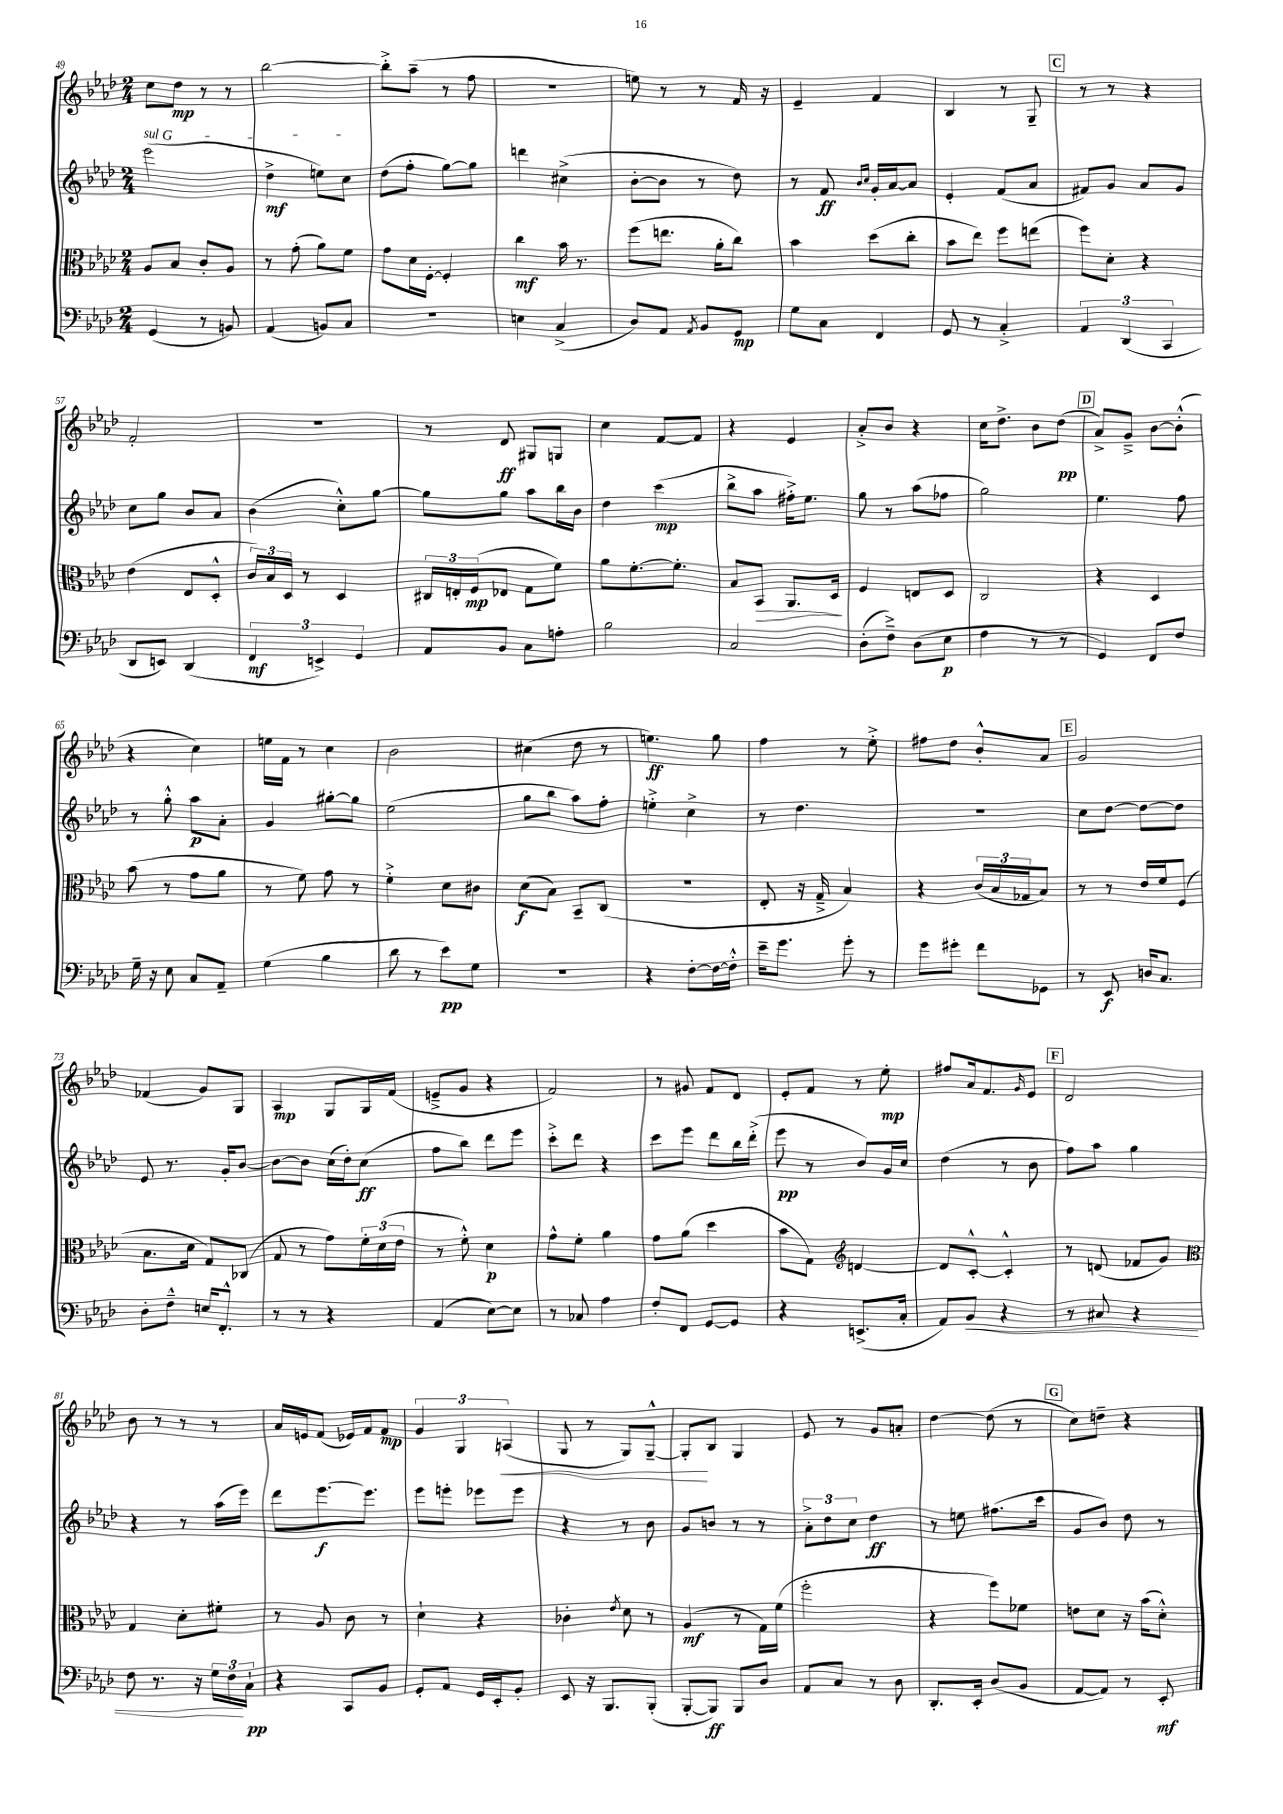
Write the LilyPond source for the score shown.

<<
\new StaffGroup <<
\new Staff = "s0" {
    \clef treble \key aes \major \numericTimeSignature \time 2/4
    c''8 des''8\mp r8 r8 |
    bes''2~ |
    bes''8-.-> aes''8--( r8 f''8 |
    r2 |
    e''8) r8 r8 f'16 r16 |
    ees'4-- f'4 |
    bes4 r8 g8-- |
    \mark \markup { \box "C" } r8 r8 r4 |
    f'2-. |
    R2 |
    r8 des'8\ff gis8 g8 |
    c''4 f'8~ f'8 |
    r4 ees'4 |
    aes'8-.-> bes'8 r4 |
    c''16 des''8.-> bes'8 des''8\pp( |
    \mark \markup { \box "D" } aes'8->) g'8---> bes'8~ bes'8-.-^( |
    r4 c''4) |
    e''16 f'16 r8 c''4 |
    bes'2 |
    cis''4( des''8 r8 |
    e''4.\ff) g''8 |
    f''4 r8 ees''8-.-> |
    fis''8 des''8 bes'8-.-^ aes'8 |
    \mark \markup { \box "E" } g'2 |
    fes'4( g'8) g8 |
    aes4\mp g8 g16 f'16( |
    e'8---> g'8 r4 |
    f'2) |
    r8 gis'8 f'8 des'8 |
    ees'8-. f'8 r8 ees''8-.\mp |
    fis''8 aes'16 f'8. \grace { g'16 } ees'8 |
    \mark \markup { \box "F" } des'2 |
    bes'8 r8 r8 r8 |
    aes'16 e'16 f'8( ees'16) f'16 f'8\mp |
    \tuplet 3/2 { g'4 g4 a4\<( } |
    g8 r8 g8) g8~---^ |
    g8-.\! bes8 g4 |
    ees'8 r8 g'8 a'8-. |
    des''4~ des''8( r8 |
    \mark \markup { \box "G" } c''8) d''8-- r4 \bar "|." |
}
\new Staff = "s1" {
    \clef treble \key aes \major \numericTimeSignature \time 2/4
    \once \override TextSpanner.bound-details.left.text = \markup { \italic "sul G" } ees'''2\startTextSpan( |
    des''4->\mf e''8) c''8\stopTextSpan |
    des''8( f''8-. g''8~) g''8 |
    d'''4 cis''4->( |
    bes'8~-. bes'8 r8 des''8) |
    r8 f'8\ff \grace { bes'16 c''16 } g'16-. aes'16~ aes'8 |
    ees'4-. f'8( aes'8 |
    \mark \markup { \box "C" } fis'8) g'8 aes'8 g'8 |
    c''8 g''8 bes'8 aes'8 |
    bes'4( c''8-.-^) g''8~ |
    g''8 g''8 aes''8 bes''16 bes'16 |
    des''4 c'''4\mp( |
    bes''8-> aes''8 fis''16-.->) ees''8. |
    g''8 r8 aes''8( fes''8 |
    g''2) |
    \mark \markup { \box "D" } ees''4. f''8 |
    r8 g''8-.-^ aes''8\p aes'8-. |
    g'4 gis''8~-. gis''8 |
    ees''2( |
    g''8 bes''8 aes''8) f''8-. |
    e''4-.-> c''4-> |
    r8 des''4. |
    r2 |
    \mark \markup { \box "E" } c''8 des''8~ des''8~ des''8 |
    ees'8 r8. g'16-. bes'8~ |
    bes'8~ bes'8 c''16( des''16-.) c''8\ff( |
    f''8 bes''8) des'''8 ees'''8 |
    c'''8-.-> des'''8 r4 |
    c'''8 ees'''8 des'''8 bes''16 des'''16-.->( |
    ees'''8\pp r8 bes'8) g'16 c''16 |
    des''4( r8 bes'8 |
    \mark \markup { \box "F" } f''8) aes''8 g''4 |
    r4 r8 aes''16( ees'''16) |
    des'''8 ees'''8.~\f ees'''8. |
    ees'''8 e'''8-. ees'''8 ees'''8 |
    r4 r8 bes'8 |
    g'8 b'8 r8 r8 |
    \tuplet 3/2 { aes'8-.-> des''8 c''8 } des''4\ff |
    r8 e''8 fis''8.( c'''16 |
    \mark \markup { \box "G" } g'8 bes'8) des''8 r8 \bar "|." |
}
\new Staff = "s2" {
    \clef alto \key aes \major \numericTimeSignature \time 2/4
    aes8 bes8 c'8-. aes8 |
    r8 g'8-.( aes'8) f'8 |
    g'8 des'16 f16~-. f4-. |
    c''4\mf bes'16 r8. |
    f''8( e''8. aes'16-. c''8) |
    bes'4 des''8( c''8-. |
    bes'8 ees''8) f''8 e''8( |
    \mark \markup { \box "C" } f''8) des'8-. r4 |
    ees'4( ees8 des8-.-^ |
    \tuplet 3/2 { c'16) bes16 des16 } r8 des4 |
    \tuplet 3/2 { cis16 e16-. f16\mp( } ees8 g8 f'8) |
    aes'8 f'8.~-. f'8.-. |
    bes8 bes,8\> aes,8. des16\! |
    f4 e8 des8 |
    c2 |
    \mark \markup { \box "D" } r4 des4 |
    bes'8( r8 g'8 aes'8 |
    r8 f'8) g'8 r8 |
    f'4-.-> des'8 cis'8 |
    des'8\f( bes8) bes,8-- c8( |
    r2 |
    ees8-. r16 g16---> bes4) |
    r4 \tuplet 3/2 { c'16( bes16 ges16 } bes8) |
    \mark \markup { \box "E" } r8 r8 ees'16 f'16 f8( |
    bes8. des'16 g8) ces8( |
    g8 r8 g'8) \tuplet 3/2 { f'16-. des'16( ees'16 } |
    r8 f'8-.-^) des'4\p |
    g'8-^ f'8-. aes'4 |
    g'8 aes'8( des''4 |
    bes'8 g8) \clef treble d'4~ |
    d'8 c'8~-.-^ c'4-.-^ |
    \mark \markup { \box "F" } r8 d'8( fes'8 g'8) |
    \clef alto g4 des'8-. fis'8-. |
    r8 aes8 c'8 r8 |
    des'4-! r4 |
    ces'4-. \acciaccatura { ees'8 } des'8 r8 |
    aes4\mf( r8 g16) f'16( |
    f''2-. |
    r4 f''8) fes'8 |
    \mark \markup { \box "G" } e'8 des'8 r16 bes'16( des'8-.-^) \bar "|." |
}
\new Staff = "s3" {
    \clef bass \key aes \major \numericTimeSignature \time 2/4
    g,4( r8 b,8) |
    aes,4( b,8) c8 |
    r2 |
    e4 c4->( |
    des8) aes,8 \acciaccatura { aes,8 } bes,8 g,8\mp |
    g8 c8 f,4 |
    g,8 r8 c4-.-> |
    \mark \markup { \box "C" } \tuplet 3/2 { aes,4 des,4( c,4 } |
    des,8 e,8) des,4( |
    \tuplet 3/2 { f,4\mf e,4->) g,4 } |
    aes,8 bes,8 c8 a8-. |
    bes2 |
    c2 |
    des8-.( f8--->) des8( ees8\p |
    f4 r8 r8 |
    \mark \markup { \box "D" } g,4) f,8 f8 |
    g16-- r16 ees8 c8 aes,8-- |
    g4( bes4 |
    des'8 r8 ees'8\pp) g8 |
    r2 |
    r4 f8~-. f16~ f16-.-^ |
    ees'16-- g'8. g'8-. r8 |
    g'8 gis'8-. f'8 ges,8 |
    \mark \markup { \box "E" } r8 ees,8\f d16 c8. |
    des8-. f8---^ e16 f,8.-.-^ |
    r8 r8 r4 |
    aes,4( ees8~) ees8 |
    r8 ces8 aes4 |
    f8-. f,8 g,8~ g,8 |
    r4 e,8.->( c16-. |
    aes,8) bes,8\< r4 |
    \mark \markup { \box "F" } r8 cis8 r4 |
    f8 r8. r16 \tuplet 3/2 { g16 f16\! c16-!\pp } |
    r4 c,8 bes,8 |
    g,8-. aes,8 g,16 ees,16-. bes,8-. |
    ees,8 r16 bes,,8. bes,,8-.( |
    bes,,8~-. bes,,8\ff) bes,,8 des8 |
    aes,8 c8 r8 des8 |
    des,8.-. ees,16-. des8( bes,8 |
    \mark \markup { \box "G" } aes,8~ aes,8) r8 ees,8-.\mf \bar "|." |
}
>>
>>
\layout { \context { \Score currentBarNumber = #49 } }
